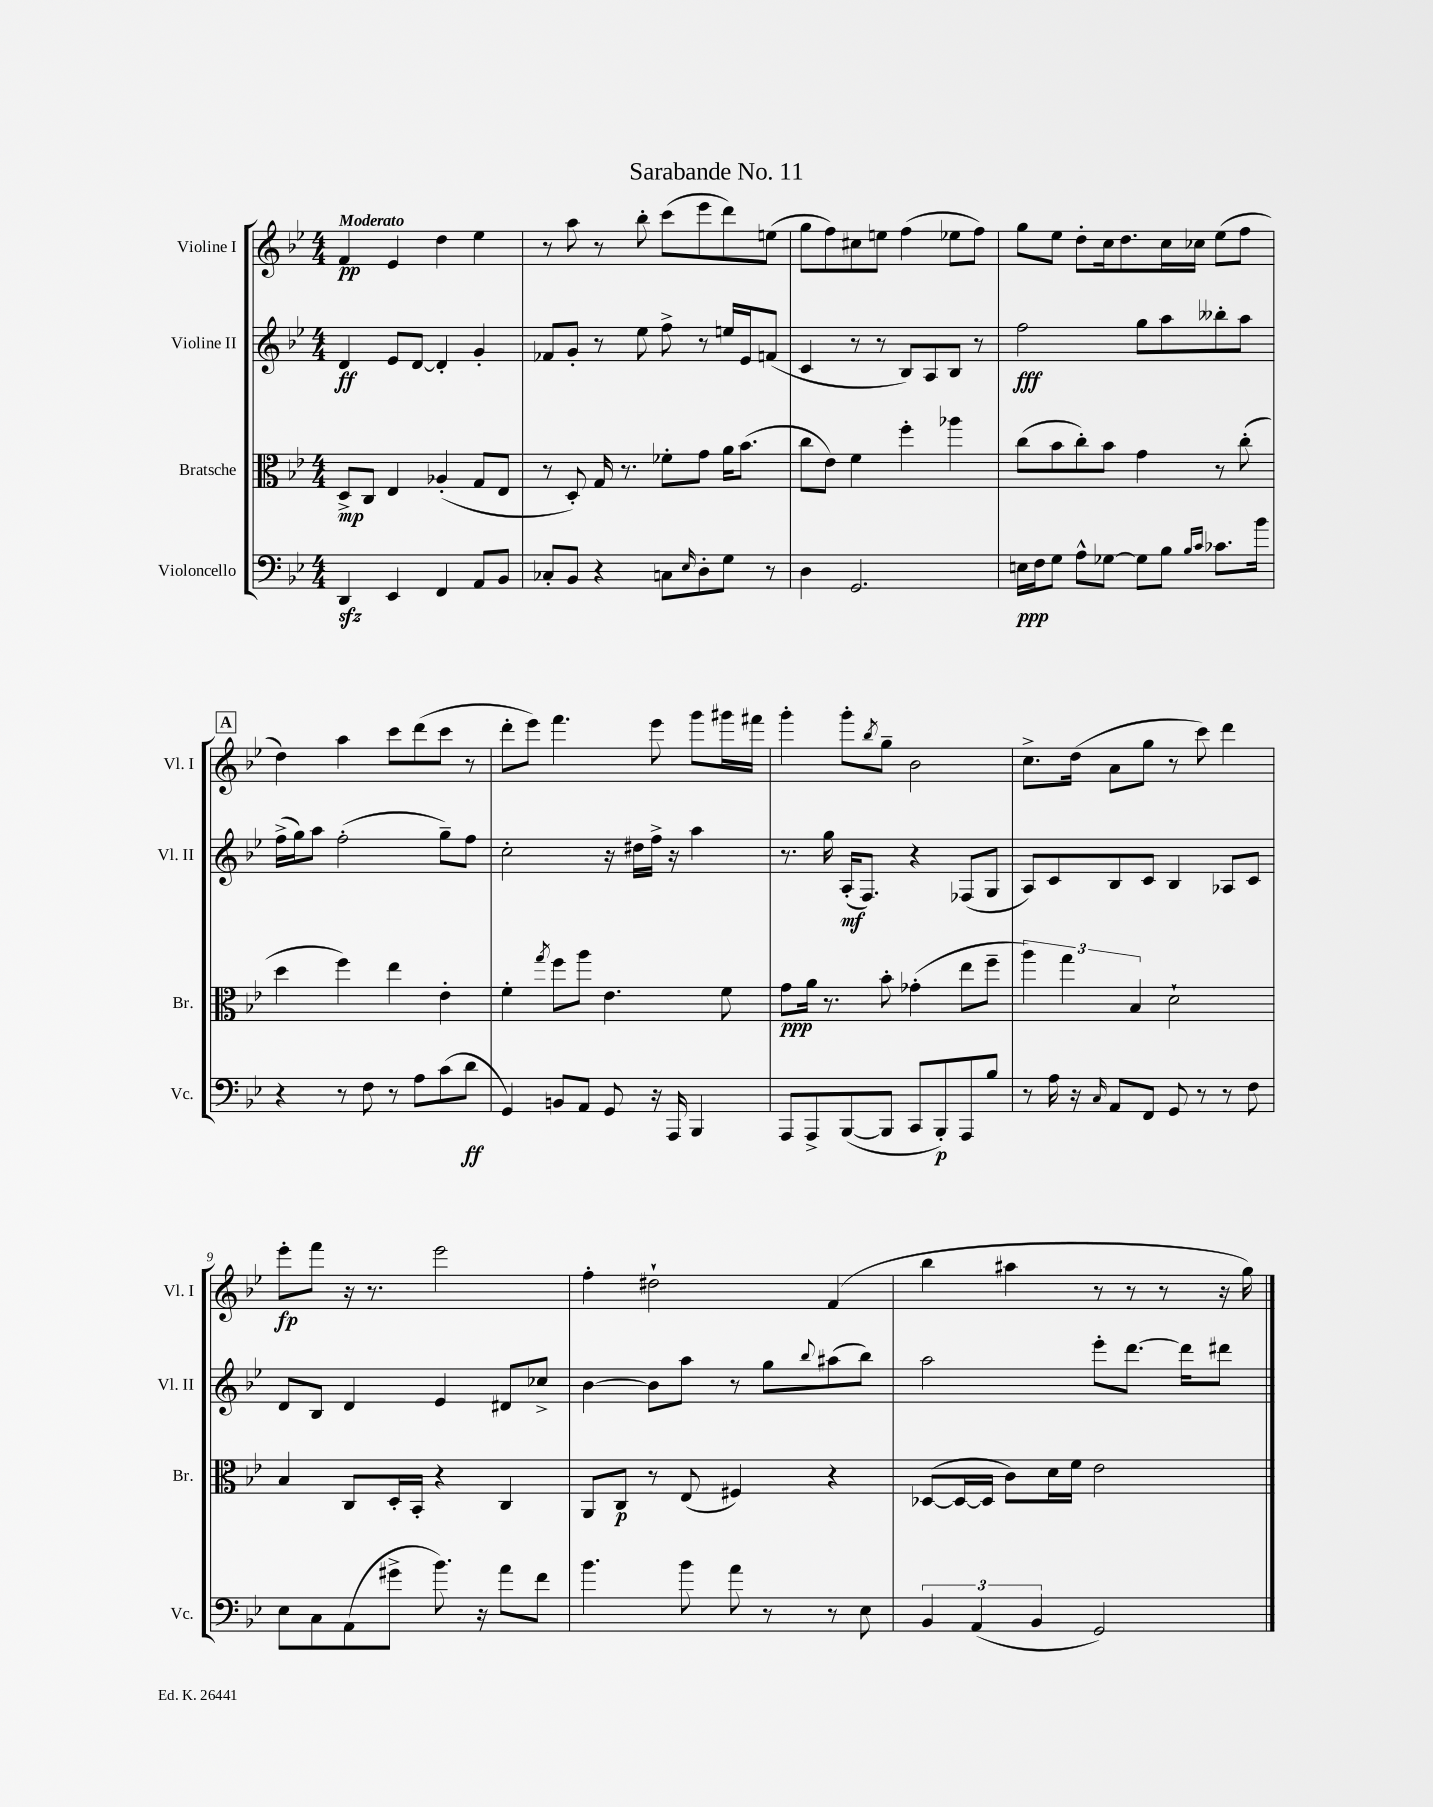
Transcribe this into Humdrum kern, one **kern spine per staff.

**kern	**kern	**kern	**kern
*staff4	*staff3	*staff2	*staff1
*clefF4	*clefC3	*clefG2	*clefG2
*k[b-e-]	*k[b-e-]	*k[b-e-]	*k[b-e-]
*M4/4	*M4/4	*M4/4	*M4/4
4DD	8D^	4d	4f
.	8C	.	.
4EE-	4E-	8e-	4e-
.	.	[8d	.
4FF	(4A-'	4d']	4dd
8AA	8G	4g'	4ee-
8BB-	8E-	.	.
=	=	=	=
8C-'	8r	8f-	8r
8BB-	8D')	8g'	8aa
4r	16G	8r	8r
.	8.r	.	.
.	.	8ee-	8bb-'
8C	8f-'	8ff^	(8ccc
16qqE-	.	.	.
8D'	8g	8r	8eee-
8G	16a	16ee	8ddd)
.	(8.b-	16e-	.
8r	.	(8f	(8ee
=	=	=	=
4D	8cc	4c	8gg
.	8e-)	.	8ff)
2.GG	4f	8r	8cc#
.	.	8r	8ee
.	4ff'	8B-)	(4ff
.	.	8A	.
.	4aa-	8B-	8ee-
.	.	8r	8ff)
=	=	=	=
16E	(8cc	2ff	8gg
16F	.	.	.
8G	8b-	.	8ee-
8A^^	8cc')	.	8dd'
[8G-	8b-	.	16cc
.	.	.	8.dd
8G-]	4g	8gg	.
8B-	.	8aa	16cc
.	.	.	16cc-
16qqB-	.	.	.
16qqc	.	.	.
8.c-	8r	8bb--'	(8ee-
.	(8cc'	8aa	8ff
16b-	.	.	.
=	=	=	=
4r	4dd	(16ff^	4dd)
.	.	16gg)	.
.	.	8aa	.
8r	4ff)	(2ff'	4aa
8F	.	.	.
8r	4ee-	.	8ccc
8A	.	.	(8ddd
(8c	4e-'	8gg~)	8ccc
8d	.	8ff	8r
=	=	=	=
4GG)	4f'	2cc'	8ddd'
.	.	.	8eee-)
.	8qgg	.	.
8BB	8ff	.	4.fff
8AA	8aa	.	.
8GG	4.e-	16r	.
.	.	16dd#	.
16r	.	16ff^	8eee-
16AAA	.	16r	.
4BBB-	.	4aa	8ggg
.	8f	.	16ggg#
.	.	.	16fff#
=	=	=	=
8AAA	8g	8.r	4ggg'
8AAA^	16a	.	.
.	8.r	16gg	.
([8BBB-	.	(16A'	8ggg'
.	.	8.F)	.
.	.	.	8qbb-
8BBB-]	8b-'	.	8gg~
8CC	(4g-'	4r	2b-
8BBB-')	.	.	.
8AAA	8ee-	(8F-	.
8B-	8ff~	8G	.
=	=	=	=
8r	6aa)	8A)	8.cc^
16A	.	8c	.
.	6gg	.	.
16r	.	.	(16dd
16qqC	.	.	.
8AA	.	8B-	8a
.	6B-	.	.
8FF	.	8c	8gg
8GG	2d`	4B-	8r
8r	.	.	8ccc)
8r	.	8A-	4ddd
8F	.	8c	.
=	=	=	=
8E-	4B-	8d	8eee-'
8C	.	8B-	8fff
(8AA	8C	4d	16r
.	.	.	8.r
8g#^	16D'	.	.
.	16BB-'	.	.
8.b-)	4r	4e-	2eee-
16r	.	.	.
8a	4C	8d#	.
8f	.	8cc-^	.
=	=	=	=
4.b-	8AA	[4b-	4ff'
.	8C	.	.
.	8r	8b-]	2dd#`
8b-	(8E-	8aa	.
8a	4F#)	8r	.
8r	.	8gg	.
.	.	8qqbb-	.
8r	4r	(8aa#	(4f
8E-	.	8bb-)	.
=	=	=	=
6BB-	([8D-	2aa	4bb-
.	16D-_	.	.
(6AA	.	.	.
.	16D-]	.	.
.	8c)	.	4aa#
6BB-	.	.	.
.	16d	.	.
.	16f	.	.
2GG)	2e-	8eee-'	8r
.	.	[8.ddd	8r
.	.	.	8r
.	.	16ddd]	.
.	.	8ddd#	16r
.	.	.	16gg)
==	==	==	==
*-	*-	*-	*-
